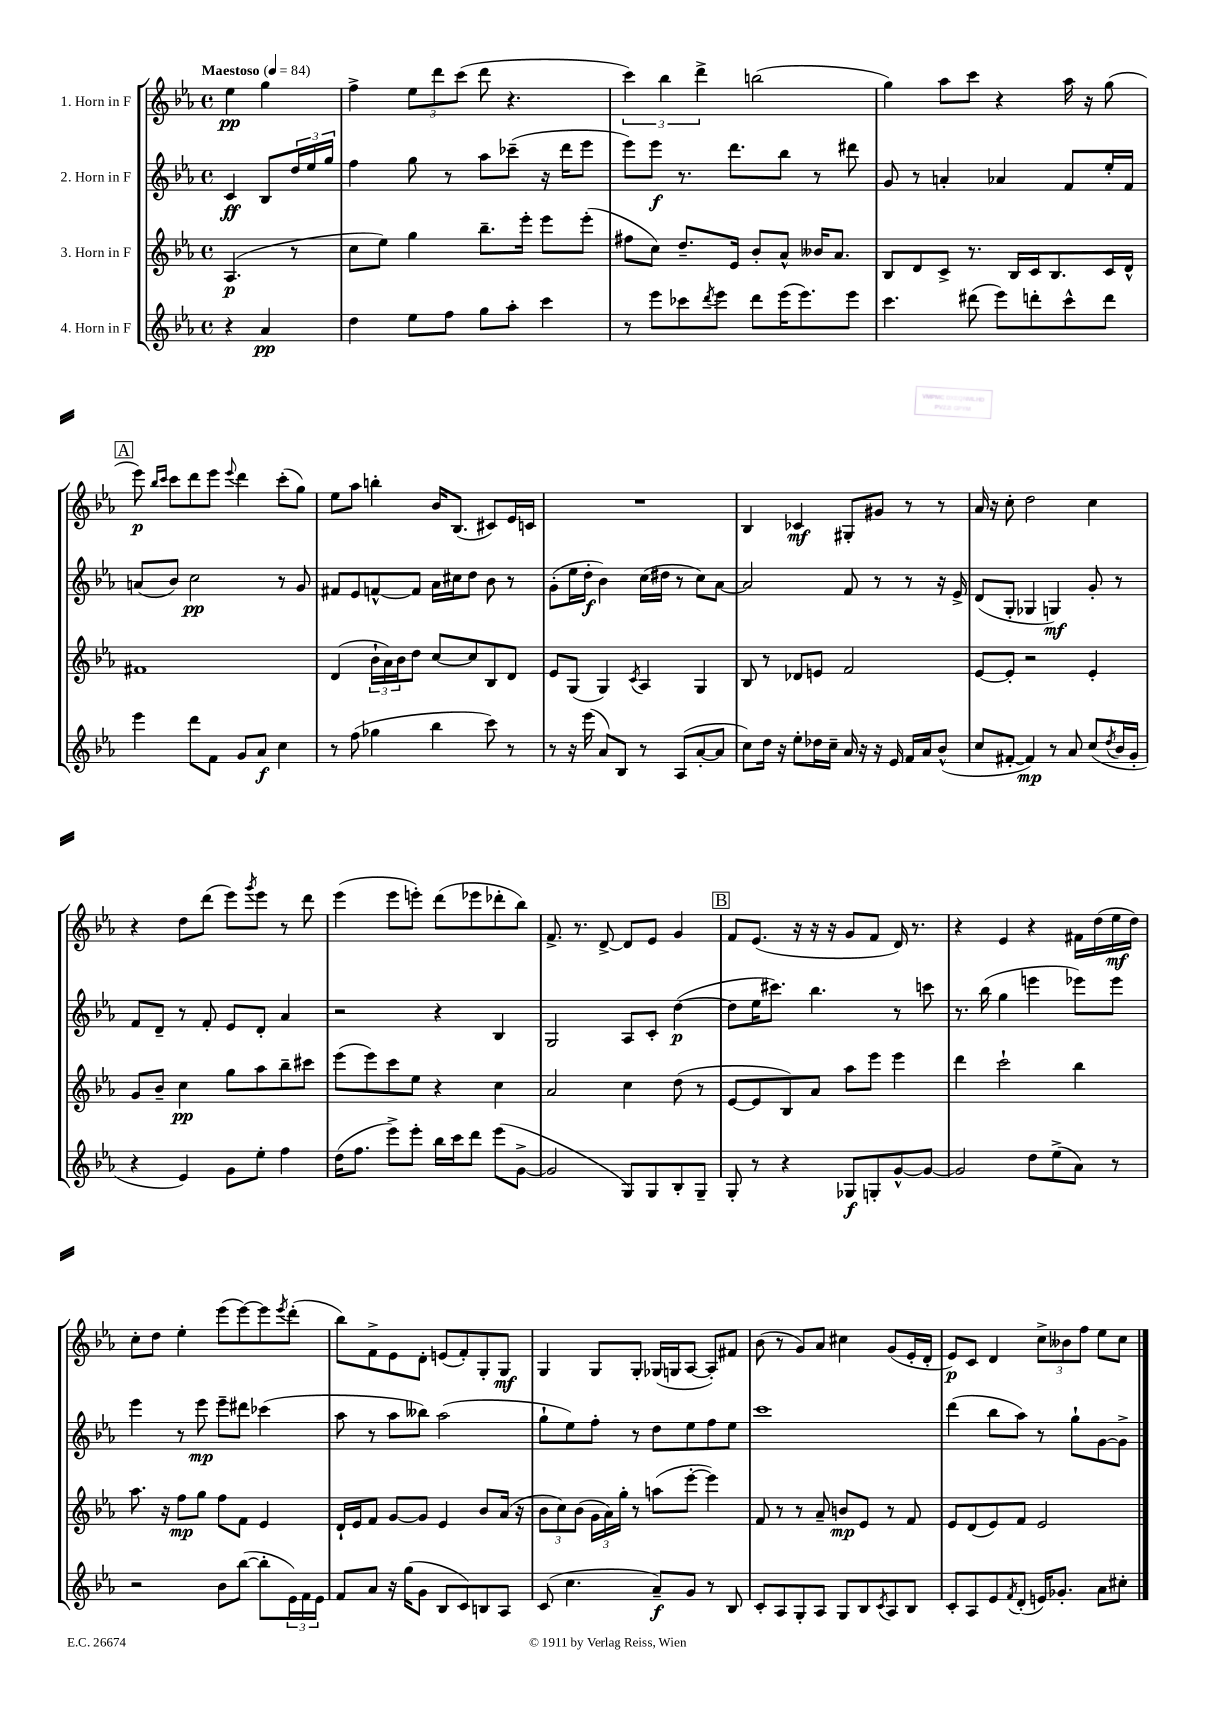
<<
\new StaffGroup <<
\new Staff = "s0" \with { instrumentName = "1. Horn in F" } {
    \clef treble \key ees \major \defaultTimeSignature \time 4/4 \partial 2 \tempo "Maestoso" 4 = 84
    ees''4\pp g''4 |
    f''4-> \tuplet 3/2 { ees''8 d'''8 c'''8( } d'''8 r4. |
    \tuplet 3/2 { c'''4) bes''4 d'''4-> } b''2( |
    g''4) aes''8 c'''8 r4 aes''16 r16 g''8( |
    \mark \markup { \box "A" } ees'''8\p) \grace { bes''16 c'''16 } c'''8 d'''8 ees'''8 \appoggiatura { ees'''8 } d'''4 c'''8-.( g''8) |
    ees''8 aes''8 b''4-. bes'16 bes8.( cis'8) ees'16 c'16 |
    R1 |
    bes4 ces'4\mf gis8-. gis'8 r8 r8 |
    aes'16 r16 c''8-. d''2 c''4 |
    r4 d''8 d'''8( ees'''8) \acciaccatura { g'''8 } ees'''8 r8 d'''8 |
    ees'''4( ees'''8 e'''8-.) d'''8( ees'''8 des'''8-. bes''8) |
    f'8.-> r8. d'8~-> d'8 ees'8 g'4 |
    \mark \markup { \box "B" } f'8 ees'8.( r16 r16 r16 g'8 f'8 d'16) r8. |
    r4 ees'4 r4 fis'16 d''16( ees''16\mf d''16) |
    c''8-. d''8 ees''4-. ees'''8( ees'''8~) ees'''8 \acciaccatura { ees'''8 } d'''8-.( |
    bes''8) f'8-> ees'8 d'8-. e'8( f'8-.) g8-. g8\mf |
    g4 g8 g8-. ges16( g16 aes8~ aes8-.) fis'8 |
    bes'8( r8 g'8) aes'8 cis''4 g'8( ees'16-. d'16-. |
    ees'8\p) c'8 d'4 \tuplet 3/2 { c''8-> beses'8 f''8 } ees''8 c''8 \bar "|." |
}
\new Staff = "s1" \with { instrumentName = "2. Horn in F" } {
    \clef treble \key ees \major \defaultTimeSignature \time 4/4 \partial 2
    c'4\ff bes8 \tuplet 3/2 { d''16 ees''16 g''16 } |
    f''4 g''8 r8 aes''8 ces'''8--( r16 d'''16 ees'''8 |
    ees'''8) ees'''8\f r8. d'''8. bes''8 r8 dis'''8 |
    g'8 r8 a'4-. aes'4 f'8 ees''16-. f'16 |
    \mark \markup { \box "A" } a'8( bes'8) c''2\pp r8 g'8 |
    fis'8 ees'8 f'8~-^ f'8 aes'16 cis''16 d''8 bes'8 r8 |
    g'8-.( ees''16 d''16-.\f bes'4) c''16( dis''16 r8 c''8) aes'8~ |
    aes'2 f'8 r8 r8 r16 ees'16-> |
    d'8( g8-. ges4 g4\mf) g'8-. r8 |
    f'8 d'8-- r8 f'8-. ees'8 d'8-. aes'4 |
    r2 r4 bes4 |
    g2 aes8 c'8-. d''4~\p( |
    \mark \markup { \box "B" } d''8 ees''16 cis'''8.) bes''4. r8 c'''8 |
    r8. bes''16( g''4 e'''4 ees'''8) ees'''8 |
    ees'''4 r8 ees'''8\mp ees'''8-- dis'''8 ces'''4( |
    aes''8 r8 aes''8 beses''8) aes''2( |
    g''8-! ees''8) f''8-. r8 d''8 ees''8 f''8 ees''8 |
    c'''1 |
    d'''4( bes''8 aes''8) r8 g''8-! g'8~ g'8-> \bar "|." |
}
\new Staff = "s2" \with { instrumentName = "3. Horn in F" } {
    \clef treble \key ees \major \defaultTimeSignature \time 4/4 \partial 2
    aes4.\p( r8 |
    c''8 ees''8) g''4 bes''8.-- ees'''16-. ees'''8 ees'''8-.( |
    fis''8 c''8) d''8.-- ees'16 bes'8-. aes'8-^ beses'16 aes'8. |
    bes8 d'8 c'8-> r8. bes16 c'16 bes8. c'16 d'16-^ |
    \mark \markup { \box "A" } fis'1 |
    d'4( \tuplet 3/2 { bes'16-! aes'16) bes'16 } d''8 c''8~ c''8 bes8 d'8 |
    ees'8 g8( g4) \acciaccatura { c'8 } aes4 g4 |
    bes8 r8 des'8 e'8 f'2 |
    ees'8~ ees'8-. r2 ees'4-. |
    g'8 bes'8-- c''4\pp g''8 aes''8 bes''8-- cis'''8 |
    ees'''8( ees'''8) c'''8 ees''8 r4 c''4 |
    aes'2 c''4 d''8( r8 |
    \mark \markup { \box "B" } ees'8~ ees'8 bes8) aes'8 aes''8 ees'''8 ees'''4 |
    d'''4 c'''2-! bes''4 |
    aes''8. r16 f''8\mp g''8 f''8 f'8 ees'4 |
    d'16-! ees'16 f'8 g'8~ g'8 ees'4 bes'8 aes'16( r16 |
    \tuplet 3/2 { bes'8 c''8) bes'8( } \tuplet 3/2 { g'16 aes'16) g''16-. } r8 a''8( ees'''8~-. ees'''4) |
    f'8 r8 r8 aes'8-- b'8\mp ees'8 r8 f'8 |
    ees'8 d'8( ees'8) f'8 ees'2 \bar "|." |
}
\new Staff = "s3" \with { instrumentName = "4. Horn in F" } {
    \clef treble \key ees \major \defaultTimeSignature \time 4/4 \partial 2
    r4 aes'4\pp |
    d''4 ees''8 f''8 g''8 aes''8-. c'''4 |
    r8 ees'''8 ces'''8 \acciaccatura { d'''8 } ees'''8 d'''8 ees'''16( ees'''8.) ees'''8 |
    c'''4. dis'''8( ees'''8) d'''8-. c'''8-^ d'''8 |
    \mark \markup { \box "A" } ees'''4 d'''8 f'8 g'8 aes'8\f c''4 |
    r8 f''8( ges''4 bes''4 c'''8) r8 |
    r8 r16 ees'''16( aes'8) bes8 r8 aes8( aes'8~-. aes'8 |
    c''8) d''16 r16 ees''8-. des''16 c''16-- aes'16 r16 r16 ees'16 f'16 aes'16 bes'8-^( |
    c''8 fis'8~-. fis'4\mp) r8 aes'8 c''8( \acciaccatura { d''8 } bes'16 g'16-. |
    r4 ees'4) g'8 ees''8-. f''4 |
    d''16( f''8. ees'''8->) ees'''8-. bes''16 c'''16 d'''8 ees'''8( g'8~-> |
    g'2 g8) g8 bes8-. g8-- |
    \mark \markup { \box "B" } g8-. r8 r4 ges8\f g8-. g'8~-^ g'8~ |
    g'2 d''8 ees''8->( aes'8) r8 |
    r2 bes'8 bes''8~( bes''8-. \tuplet 3/2 { ees'16) f'16 ees'16 } |
    f'8 aes'8 r16 g''16( g'8 bes8 c'8) b8 aes8 |
    c'8( c''4. aes'8--\f) g'8 r8 bes8 |
    c'8-. aes8 g8-. aes8 g8 bes8 \acciaccatura { c'8 } aes8 bes8 |
    c'8-. aes8 ees'8 \acciaccatura { f'8 } d'8-.( e'16) ges'8.-. aes'8 cis''8-. \bar "|." |
}
>>
>>
\layout { \context { \Score \remove "Bar_number_engraver" } }
